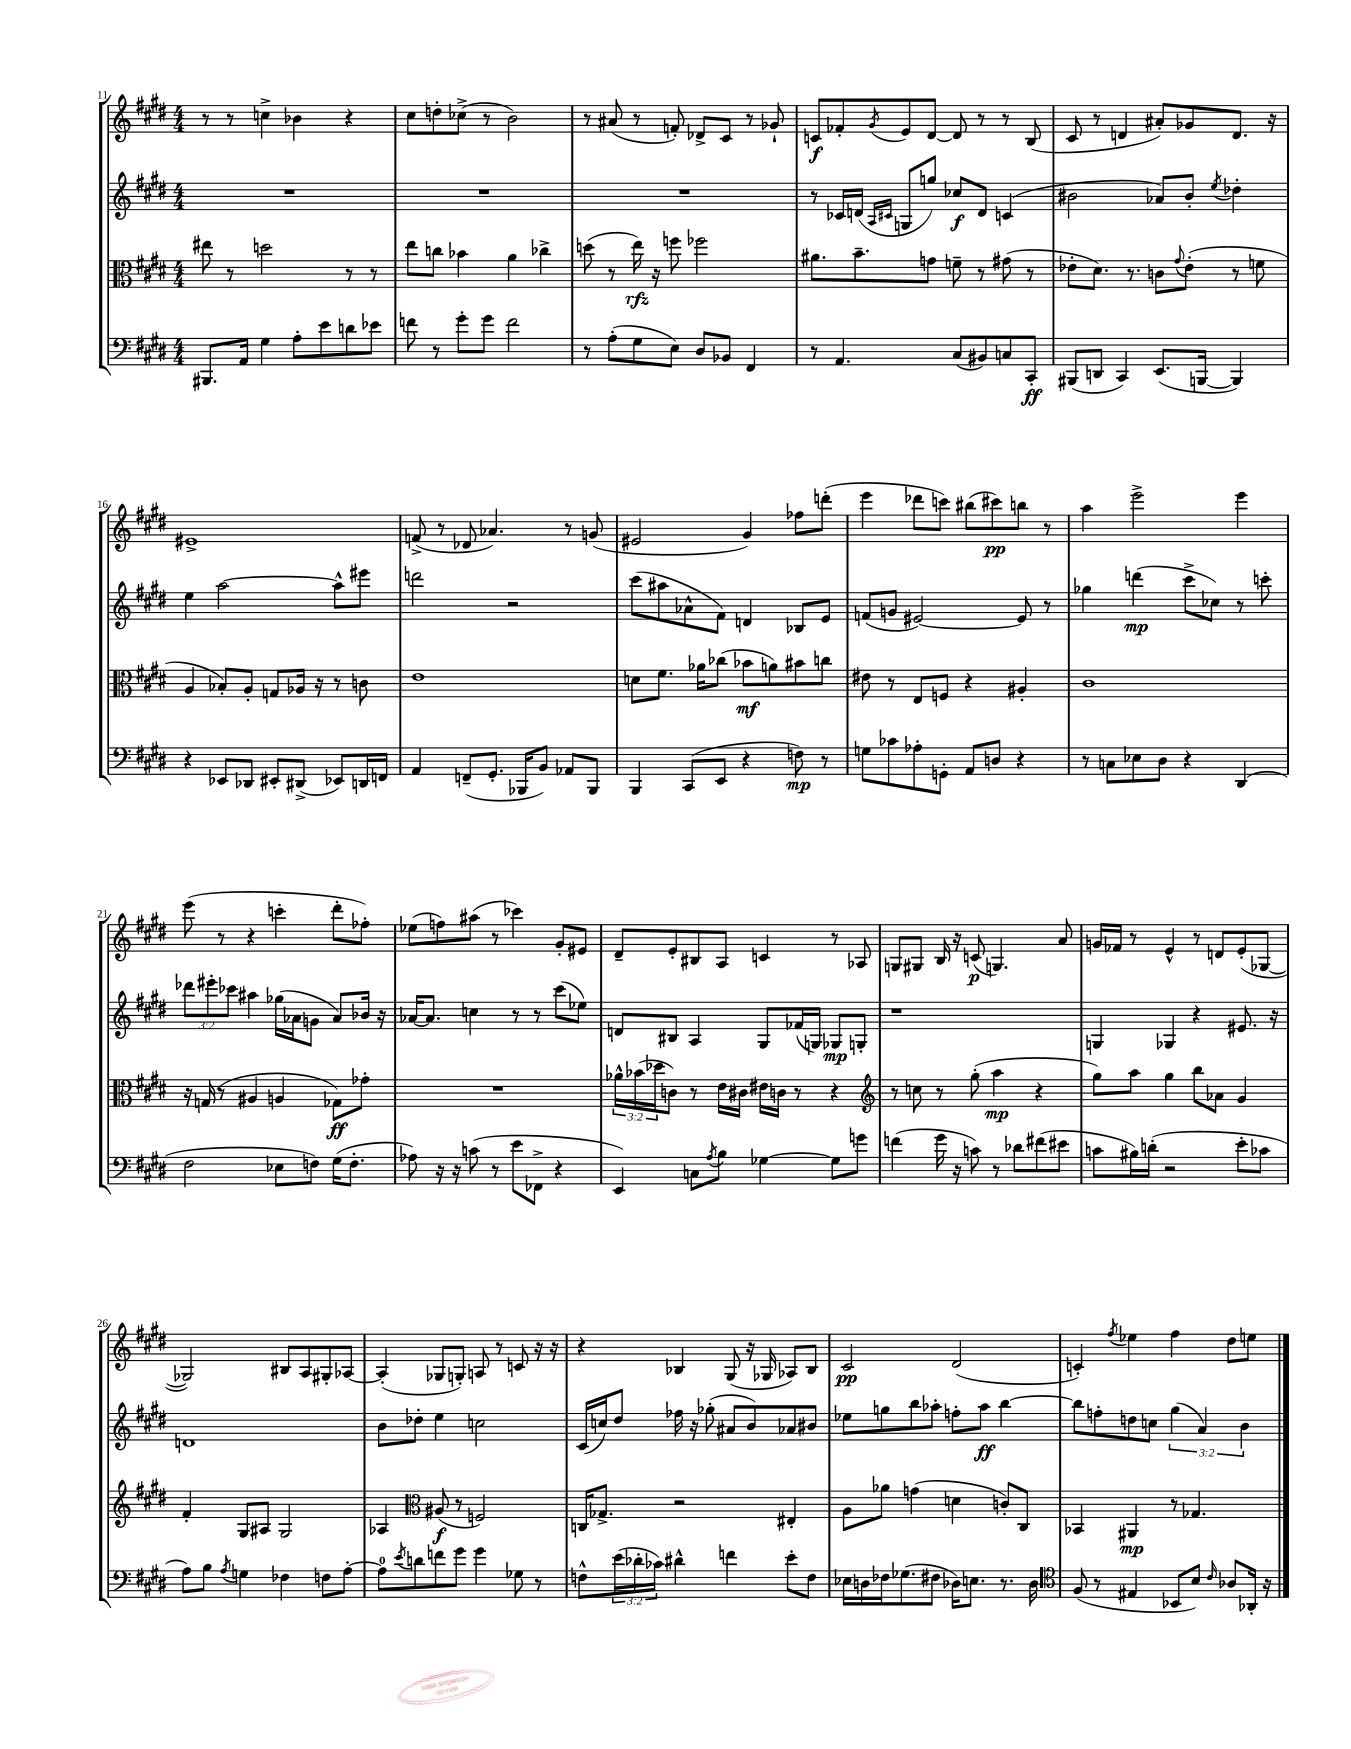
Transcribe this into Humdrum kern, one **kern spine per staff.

**kern	**dynam	**kern	**dynam	**kern	**dynam	**kern	**dynam
*part4	*part4	*part3	*part3	*part2	*part2	*part1	*part1
*staff4	*staff4	*staff3	*staff3	*staff2	*staff2	*staff1	*staff1
*clefF4	*	*clefC3	*	*clefG2	*	*clefG2	*
*k[f#c#g#d#]	*	*k[f#c#g#d#]	*	*k[f#c#g#d#]	*	*k[f#c#g#d#]	*
*M4/4	*	*M4/4	*	*M4/4	*	*M4/4	*
=11	=11	=11	=11	=11	=11	=11	=11
8.BBB#X/L	.	8ee#X\	.	1r	.	8r	.
.	.	8r	.	.	.	8r	.
16AA/Jk	.	.	.	.	.	.	.
4G#\	.	2ddn\	.	.	.	4ccn^\	.
8A'\L	.	.	.	.	.	4b-X\	.
8e\	.	.	.	.	.	.	.
8dn\	.	8r	.	.	.	4r	.
8e-X\J	.	8r	.	.	.	.	.
=12	=12	=12	=12	=12	=12	=12	=12
8fn\	.	8ee\L	.	1r	.	8cc#\L	.
8r	.	8ccn\J	.	.	.	8ddn'\	.
8g#'\L	.	4b-X\	.	.	.	(8cc-X^\J	.
8g#\J	.	.	.	.	.	8r	.
2f\	.	4a\	.	.	.	2b\)	.
.	.	4cc-X^\	.	.	.	.	.
=13	=13	=13	=13	=13	=13	=13	=13
8r	.	(8ddn\	.	1r	.	8r	.
(8A'\L	.	8r	.	.	.	(8a#X/	.
8G#\	.	16ee\)	rfz	.	.	8r	.
.	.	16r	.	.	.	.	.
8E\J)	.	8ffn\	.	.	.	8fn'/)	.
8D#/L	.	2ff-X\	.	.	.	8d-X^/L	.
8BB-X/J	.	.	.	.	.	8c#/J	.
4FF#/	.	.	.	.	.	8r	.
.	.	.	.	.	.	8g-X`/	.
=14	=14	=14	=14	=14	=14	=14	=14
8r	.	8.a#X\L	.	8r	.	8cn/L	f
4.AA/	.	.	.	16c-X/LL	.	8f-X'/	.
.	.	8.b~\	.	(16dn/JJ	.	.	.
.	.	.	.	16qqA/LL	.	.	.
.	.	.	.	16qqc#X/JJ	.	8qg#/	.
.	.	.	.	8Gn/L	.	8e/	.
.	.	8gn\J	.	8ggn/J)	.	[8d#/J	.
(8C#/L	.	8fn~\	.	8cc-X/L	f	8d#/]	.
8BB#X/)	.	8r	.	8d/J	.	8r	.
8Cn/	.	(8g#X\	.	(4cn/	.	8r	.
8CC#'/J	ff	8r	.	.	.	(8B/	.
=15	=15	=15	=15	=15	=15	=15	=15
(8BBB#X/L	.	8e-X'\L	.	2b#X\	.	8c#/	.
8DDn/J	.	8.d#\J)	.	.	.	8r	.
4CC#/)	.	.	.	.	.	4dn/	.
.	.	8.r	.	.	.	.	.
(8.EE/L	.	8cn\L	.	8a-X/L)	.	8a#X'/L)	.
.	.	8qqg#/	.	.	.	.	.
.	.	(8e-'\J	.	8b#'/J	.	8g-X/	.
[16BBBn/Jk	.	.	.	.	.	.	.
.	.	.	.	8qee/	.	.	.
4BBB/])	.	8r	.	4dd-X'\	.	8.d/J	.
.	.	8fn\	.	.	.	.	.
.	.	.	.	.	.	16r	.
!!LO:LB:g=z
=16	=16	=16	=16	=16	=16	=16	=16
4r	.	4A/	.	4ee\	.	1e#X^	.
8EE-X/L	.	8B-X'/L)	.	[2aa\	.	.	.
8DD-X/J	.	8A'/J	.	.	.	.	.
8EE#X'/L	.	8Gn/L	.	.	.	.	.
(8DD#X^/J	.	16A-X/Jk	.	.	.	.	.
.	.	16r	.	.	.	.	.
8EE-X/L)	.	8r	.	8aa^^\L]	.	.	.
16DDn/L	.	8cn\	.	8eee#X\J	.	.	.
16FFn/JJ	.	.	.	.	.	.	.
=17	=17	=17	=17	=17	=17	=17	=17
4AA/	.	1e	.	2dddn\	.	(8fn^/	.
.	.	.	.	.	.	8r	.
(8FFn~/L	.	.	.	.	.	8d-X/	.
8.GG#'/J	.	.	.	.	.	4.a-X/)	.
.	.	.	.	2r	.	.	.
16BBB-X/KL	.	.	.	.	.	.	.
8BB/J)	.	.	.	.	.	.	.
8AA-X/L	.	.	.	.	.	8r	.
8BBB-/J	.	.	.	.	.	(8gn/	.
=18	=18	=18	=18	=18	=18	=18	=18
4BBB/	.	8dn\L	.	(8ccc#\L	.	2e#X/	.
.	.	8.f#\J	.	8aa#X\	.	.	.
(8CC#/L	.	.	.	8a-X^^\	.	.	.
.	.	16a-X\KL	.	.	.	.	.
8EE/J	.	(8cc-X\J	.	8f#\J)	.	.	.
4r	.	8b-X\L	mf	4dn/	.	4g#/)	.
.	.	8an\)	.	.	.	.	.
8Fn\)	mp	8b#X\	.	8B-X/L	.	8ff-X\L	.
8r	.	8ccn\J	.	8e/J	.	(8dddn'\J	.
=19	=19	=19	=19	=19	=19	=19	=19
8Gn\L	.	8e#X\	.	(8fn/L	.	4eee\	.
8c-X\	.	8r	.	8gn/J	.	.	.
8A-X'\	.	8E/L	.	[2e#X/)	.	8ddd-X\L	.
8GGn'\J	.	8Fn/J	.	.	.	8cccn\J)	.
8AA/L	.	4r	.	.	.	(8bb#X\L	.
8Dn/J	.	.	.	.	.	8ccc#X\)	pp
4r	.	4A#X'/	.	8e#/]	.	8bbn\J	.
.	.	.	.	8r	.	8r	.
=20	=20	=20	=20	=20	=20	=20	=20
8r	.	1c#	.	4gg-X\	.	4aa\	.
8Cn\L	.	.	.	.	.	.	.
8E-X\	.	.	.	(4dddn\	mp	2eee^\	.
8D#\J	.	.	.	.	.	.	.
4r	.	.	.	8ccc#^\L	.	.	.
.	.	.	.	8cc-X\J)	.	.	.
(4DD#/	.	.	.	8r	.	4eee\	.
.	.	.	.	8cccn'\	.	.	.
!!LO:LB:g=z
=21	=21	=21	=21	=21	=21	=21	=21
2F#\	.	16r	.	12ddd-X\L	.	(8eee\	.
.	.	(16Gn/	.	.	.	.	.
.	.	.	.	12eee#X'\	.	.	.
.	.	8r	.	.	.	8r	.
.	.	.	.	12ccc-X\J	.	.	.
.	.	4A#X/	.	4aa#X\	.	4r	.
8E-X\L	.	4An/	.	(16gg-X\LL	.	4cccn'\	.
.	.	.	.	16a-X\J	.	.	.
8Fn\J)	.	.	.	8gn\J	.	.	.
(16G#\KL	.	8G-X\L)	ff	8a-/L)	.	8ddd#'\L	.
8.F'\J	.	.	.	.	.	.	.
.	.	8g-X'\J	.	16b-X/Jk	.	8ff-X'\J)	.
.	.	.	.	16r	.	.	.
=22	=22	=22	=22	=22	=22	=22	=22
8A-X\)	.	1r	.	[16a-X/KL	.	(8ee-X\L	.
.	.	.	.	8.a-/J]	.	.	.
16r	.	.	.	.	.	8ffn\)	.
16r	.	.	.	.	.	.	.
(8cn\	.	.	.	4ccn\	.	(8aa#X\J	.
8r	.	.	.	.	.	8r	.
8e\L	.	.	.	8r	.	4ccc-X\)	.
8FF-X^\J	.	.	.	8r	.	.	.
4r	.	.	.	(8ccc#\L	.	8g#'/L	.
.	.	.	.	8ee-X\J)	.	8e#X/J	.
=23	=23	=23	=23	=23	=23	=23	=23
4EE/)	.	24a-X^^\LL	.	8dn/L	.	8d#~/L	.
.	.	(24b-X\	.	.	.	.	.
.	.	24dd-X\J	.	.	.	.	.
.	.	8cn\J)	.	8B#X/J	.	8e'/	.
8Cn\L	.	8r	.	4A/	.	8B#X/	.
8qA/	.	.	.	.	.	.	.
8B\J	.	16e\LL	.	.	.	8A/J	.
.	.	16c#X\JJ	.	.	.	.	.
[4G-X\	.	16e#X\LL	.	8G#/L	.	4cn/	.
.	.	16cn\JJ	.	.	.	.	.
.	.	8r	.	(16f-X/L	.	.	.
.	.	.	.	16Gn/JJ)	.	.	.
8G-\L]	.	4r	.	8G-X/L	mp	8r	.
8gn\J	.	.	.	8Gn'/J	.	8A-X/	.
=24	=24	=24	=24	=24	=24	=24	=24
*	*	*clefG2	*	*	*	*	*
(4fn\	.	8r	.	1r	.	8Gn/L	.
.	.	8ccn\	.	.	.	8G#X/J	.
16g#\	.	8r	.	.	.	16B/	.
16r	.	.	.	.	.	16r	.
8cn\)	.	(8gg#'\	.	.	.	(8cn/	p
8r	.	4aa\	mp	.	.	4.Gn/)	.
8d-X\L	.	.	.	.	.	.	.
(8f#X\	.	4r	.	.	.	.	.
8e#X\J	.	.	.	.	.	8a/	.
=25	=25	=25	=25	=25	=25	=25	=25
8cn\L	.	8gg#\L)	.	4Gn/	.	16gn/LL	.
.	.	.	.	.	.	16f-X/JJ	.
16B#X\L)	.	8aa\J	.	.	.	8r	.
(16dn'\JJ	.	.	.	.	.	.	.
2r	.	4gg#\	.	4G-X/	.	4e^^/	.
.	.	8bb\L	.	4r	.	8r	.
.	.	8a-X\J	.	.	.	8dn/L	.
8e'\L	.	4g#/	.	8.e#X/	.	(8e'/	.
8c-X\J	.	.	.	.	.	[8G-X/J	.
.	.	.	.	16r	.	.	.
!!LO:LB:g=z
=26	=26	=26	=26	=26	=26	=26	=26
8A\L)	.	4f#'/	.	1dn	.	2G-X/])	.
8B\J	.	.	.	.	.	.	.
8qA/	.	.	.	.	.	.	.
4Gn\	.	8G#/L	.	.	.	.	.
.	.	8A#X/J	.	.	.	.	.
4F-X\	.	2G#/	.	.	.	8B#X/L	.
.	.	.	.	.	.	8A/	.
8Fn\L	.	.	.	.	.	8G#X'/	.
[8A'\J	.	.	.	.	.	[8A-X/J	.
=27	=27	=27	=27	=27	=27	=27	=27
8A\L]	.	4A-X/	.	8b\L	.	(4A-'/]	.
8qe/	.	.	.	.	.	.	.
8dn\	.	.	.	8dd-X'\J	.	.	.
*	*	*clefC3	*	*	*	*	*
8fn\	.	(8A#X/	f	4ee\	.	8G-X/L	.
8g#\J	.	8r	.	.	.	8Gn'/J)	.
4g#\	.	2Fn/)	.	2ccn\	.	8An/	.
.	.	.	.	.	.	8r	.
8G-X\	.	.	.	.	.	8cn/	.
8r	.	.	.	.	.	16r	.
.	.	.	.	.	.	16r	.
=28	=28	=28	=28	=28	=28	=28	=28
8Fn^^\L	.	16Cn/KL	.	(16c#/LL	.	4r	.
.	.	8.G-X^/J	.	16ccn/J)	.	.	.
(24e\L	.	.	.	8dd#/J	.	.	.
24d-X'\	.	.	.	.	.	.	.
24c-X\JJ)	.	.	.	.	.	.	.
4d#X^^\	.	2r	.	16ff-X\	.	4B-X/	.
.	.	.	.	16r	.	.	.
.	.	.	.	(8gg-X'\	.	.	.
4fn\	.	.	.	8a#X/L	.	(8G#/	.
.	.	.	.	8b/)	.	16r	.
.	.	.	.	.	.	16G-X/	.
8e'\L	.	4E#X'/	.	8a-X/	.	8A-X/L)	.
8F\J	.	.	.	8b#X/J	.	8B-/J	.
=29	=29	=29	=29	=29	=29	=29	=29
16E-X\LL	.	8A\L	.	8ee-X\L	.	2c#/	pp
16Dn\	.	.	.	.	.	.	.
16F-X\J	.	8a-X\J	.	8ggn\	.	.	.
(8.G-X\	.	.	.	.	.	.	.
.	.	(4gn\	.	8bb\	.	.	.
8F#X\J	.	.	.	8aa-X'\J	.	.	.
16D-X\KL)	.	4dn\	.	8ffn'\L	.	(2d#/	.
8.En\J	.	.	.	.	.	.	.
.	.	.	.	8aa-\J	ff	.	.
8.r	.	8cn'/L)	.	[4bb\	.	.	.
.	.	8C#/J	.	.	.	.	.
16D-\	.	.	.	.	.	.	.
=30	=30	=30	=30	=30	=30	=30	=30
*clefC4	*	*	*	*	*	*	*
(8F#/	.	4BB-X/	.	8bb\L]	.	4cn'/)	.
8r	.	.	.	8ffn'\	.	.	.
.	.	.	.	.	.	8qff#/	.
4E#X/	.	4AA#X/	mp	8ddn\	.	4ee-X\	.
.	.	.	.	8ccn\J	.	.	.
8BB-X/L	.	8r	.	(6gg#\	.	4ff#\	.
8B/J)	.	4.G-X/	.	.	.	.	.
.	.	.	.	6a/)	.	.	.
16qqc#/	.	.	.	.	.	.	.
8A-X/L	.	.	.	.	.	8dd#\L	.
.	.	.	.	6b\	.	.	.
16AA-X'/Jk	.	.	.	.	.	8een\J	.
16r	.	.	.	.	.	.	.
==	==	==	==	==	==	==	==
*-	*-	*-	*-	*-	*-	*-	*-
